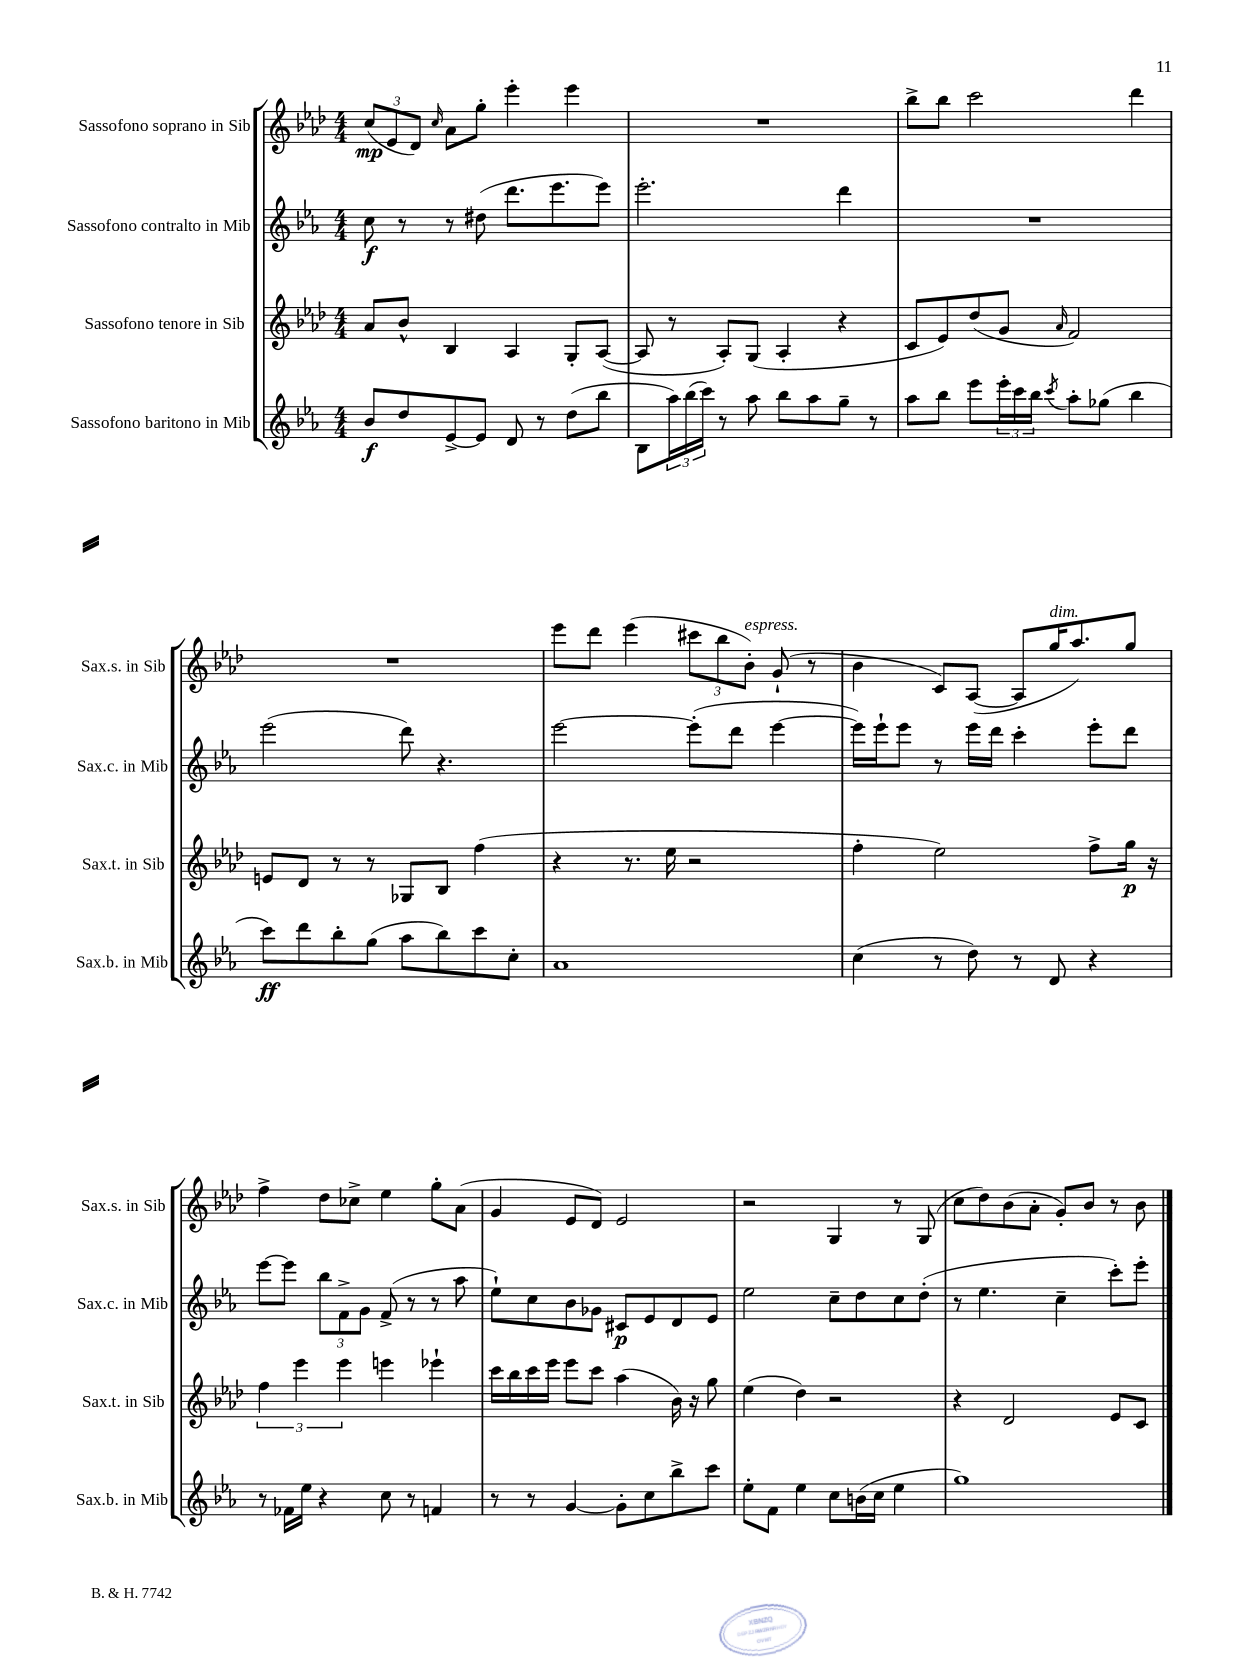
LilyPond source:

<<
\new StaffGroup <<
\new Staff = "s0" \with { instrumentName = "Sassofono soprano in Sib" shortInstrumentName = "Sax.s. in Sib" } {
    \clef treble \key aes \major \numericTimeSignature \time 4/4
    \tuplet 3/2 { c''8\mp( ees'8 des'8) } \grace { c''16 } aes'8 g''8-. ees'''4-. ees'''4 |
    R1 |
    bes''8-> bes''8 c'''2 des'''4 |
    R1 |
    ees'''8 des'''8 ees'''4( \tuplet 3/2 { cis'''8 bes''8 bes'8-.^\markup { \italic "espress." }) } g'8-!( r8 |
    bes'4 c'8) aes8~( aes8 g''16^\markup { \italic "dim." } aes''8.) g''8 |
    f''4-> des''8 ces''8-> ees''4 g''8-. aes'8( |
    g'4 ees'8 des'8) ees'2 |
    r2 g4 r8 g8( |
    c''8 des''8) bes'8( aes'8-. g'8-.) bes'8 r8 bes'8 \bar "|." |
}
\new Staff = "s1" \with { instrumentName = "Sassofono contralto in Mib" shortInstrumentName = "Sax.c. in Mib" } {
    \clef treble \key ees \major \numericTimeSignature \time 4/4
    c''8\f r8 r8 dis''8( d'''8. ees'''8. ees'''8) |
    ees'''2.-. d'''4 |
    R1 |
    ees'''2( d'''8) r4. |
    ees'''2~ ees'''8-.( d'''8 ees'''4~ |
    ees'''16) ees'''16-! ees'''8 r8 ees'''16 d'''16 c'''4-. ees'''8-. d'''8 |
    ees'''8~ ees'''8 \tuplet 3/2 { bes''8 f'8-> g'8 } f'8->( r8 r8 aes''8 |
    ees''8-!) c''8 bes'8 ges'8 cis'8\p ees'8 d'8 ees'8 |
    ees''2 c''8-- d''8 c''8 d''8-.( |
    r8 ees''4. c''4-- c'''8-.) ees'''8-. \bar "|." |
}
\new Staff = "s2" \with { instrumentName = "Sassofono tenore in Sib" shortInstrumentName = "Sax.t. in Sib" } {
    \clef treble \key aes \major \numericTimeSignature \time 4/4
    aes'8 bes'8-^ bes4 aes4 g8-. aes8~( |
    aes8 r8 aes8-.) g8( aes4-. r4 |
    c'8 ees'8) des''8( g'8 \grace { aes'16 } f'2) |
    e'8 des'8 r8 r8 ges8 bes8 f''4( |
    r4 r8. ees''16 r2 |
    f''4-. ees''2) f''8-> g''16\p r16 |
    \tuplet 3/2 { f''4 ees'''4 ees'''4 } e'''4 ees'''4-! |
    c'''16 bes''16 c'''16 ees'''16 ees'''8 c'''8 aes''4( bes'16) r16 g''8 |
    ees''4( des''4) r2 |
    r4 des'2 ees'8 c'8 \bar "|." |
}
\new Staff = "s3" \with { instrumentName = "Sassofono baritono in Mib" shortInstrumentName = "Sax.b. in Mib" } {
    \clef treble \key ees \major \numericTimeSignature \time 4/4
    bes'8\f d''8 ees'8~-> ees'8 d'8 r8 d''8( bes''8 |
    bes8 \tuplet 3/2 { aes''16) bes''16( c'''16) } r8 aes''8 bes''8 aes''8 g''8-- r8 |
    aes''8 bes''8 ees'''8 \tuplet 3/2 { ees'''16-. c'''16 bes''16 } \acciaccatura { c'''8 } aes''8-. ges''8( bes''4 |
    c'''8\ff) d'''8 bes''8-. g''8( aes''8 bes''8) c'''8 c''8-. |
    aes'1 |
    c''4( r8 d''8) r8 d'8 r4 |
    r8 fes'16 ees''16 r4 c''8 r8 f'4 |
    r8 r8 g'4~ g'8-. c''8 bes''8-> c'''8 |
    ees''8-. f'8 ees''4 c''8 b'16( c''16 ees''4 |
    g''1) \bar "|." |
}
>>
>>
\layout { \context { \Score \remove "Bar_number_engraver" } }
